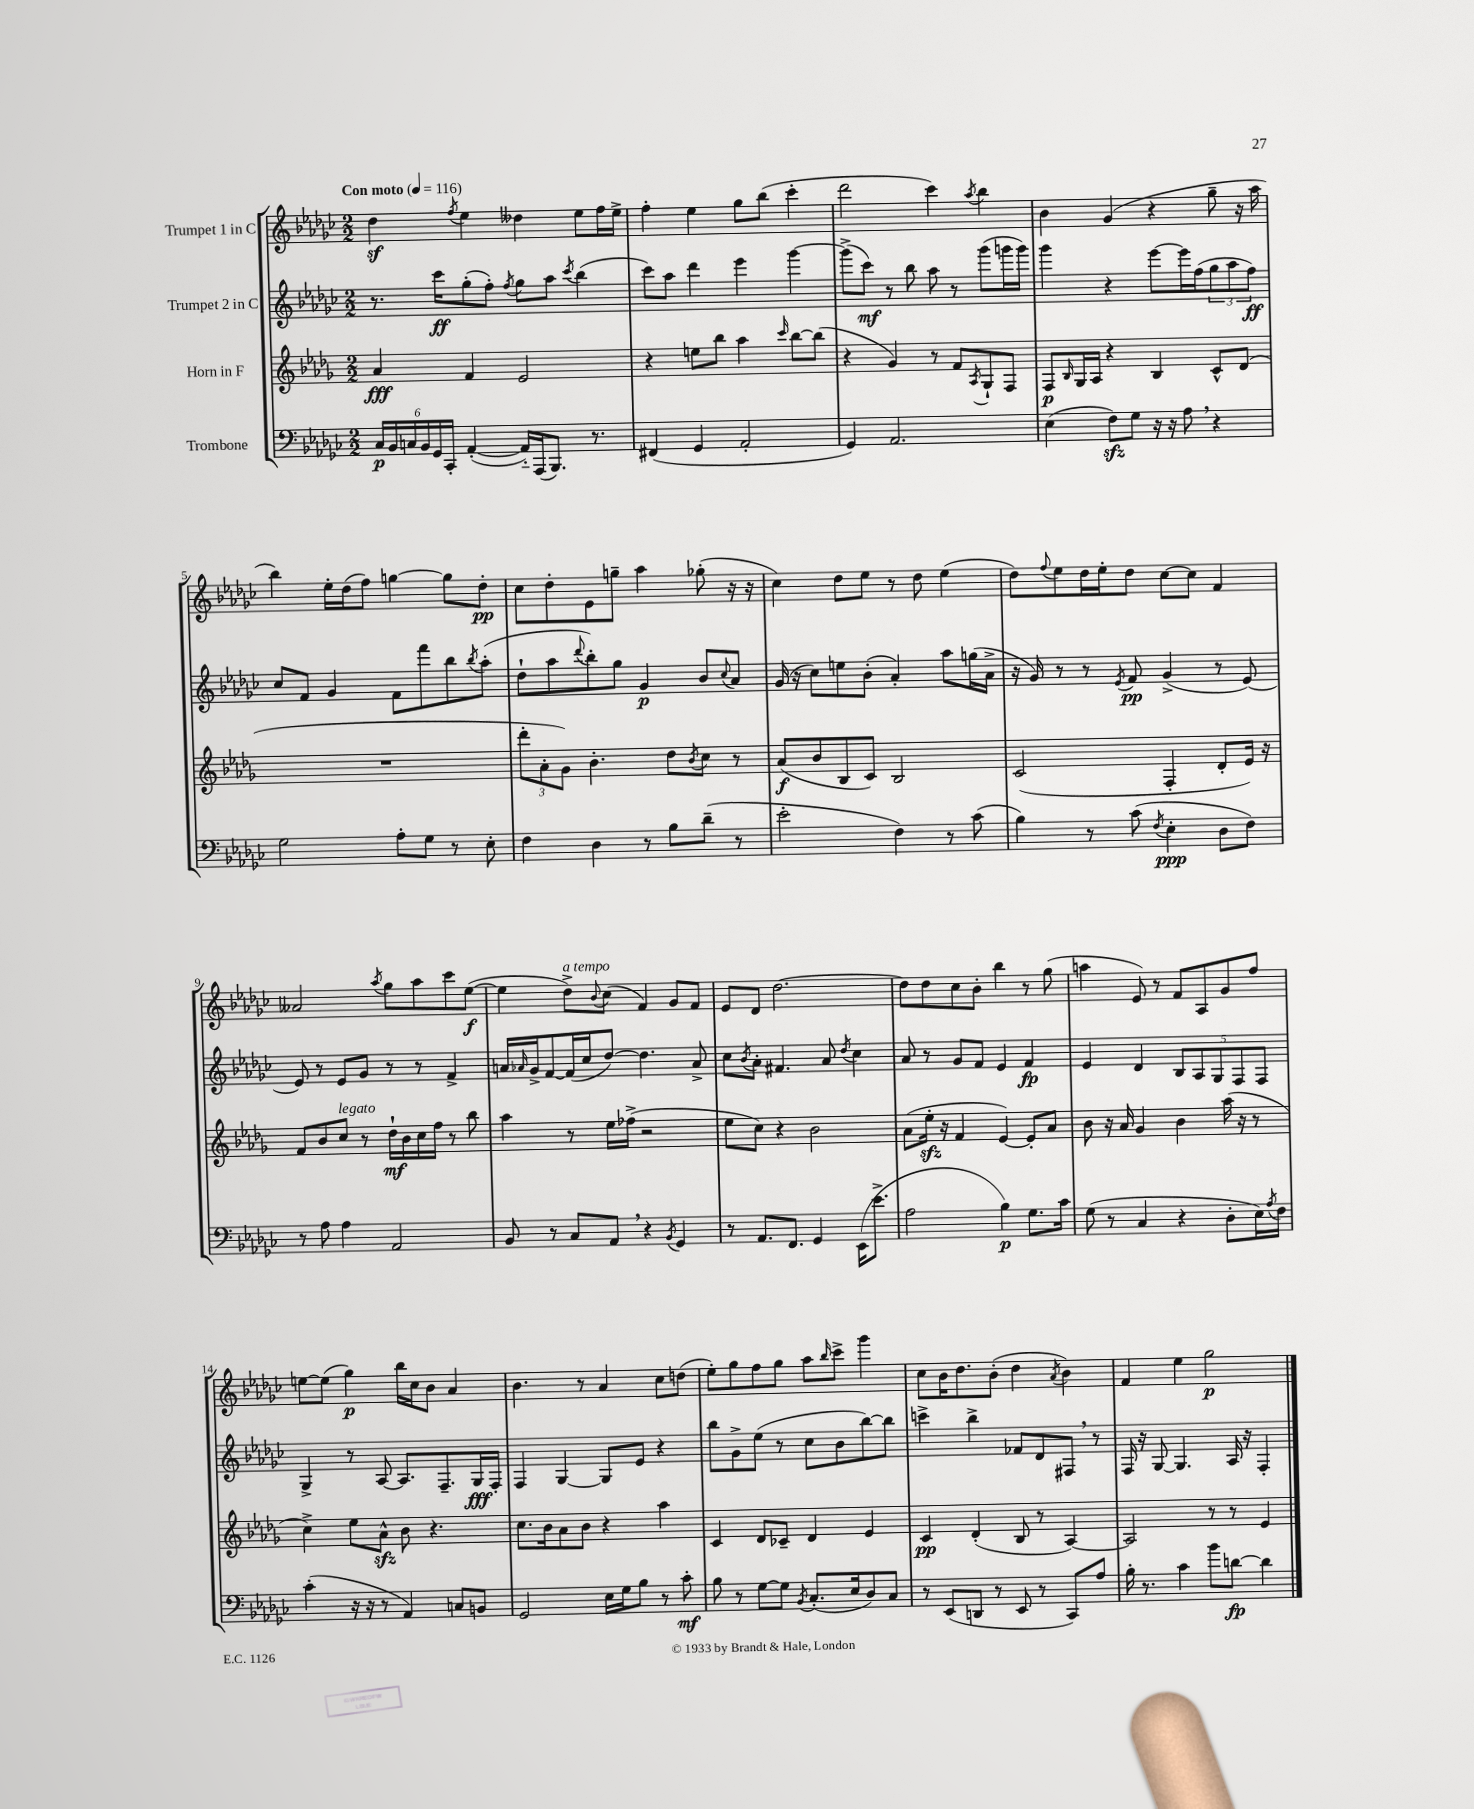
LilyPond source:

<<
\new StaffGroup <<
\new Staff = "s0" \with { instrumentName = "Trumpet 1 in C" } {
    \clef treble \key ges \major \numericTimeSignature \time 2/2 \tempo "Con moto" 4 = 116
    des''4\sf \acciaccatura { f''8 } ees''4 deses''4 ees''8 f''16 ees''16-> |
    f''4-. ees''4 ges''8 bes''8( ces'''4-. |
    des'''2 ces'''4) \acciaccatura { aes''8 } bes''4 |
    bes'4 ges'4( r4 ges''8-- r16 aes''16 |
    bes''4) ees''16-. des''16( f''8) g''4~ g''8 des''8-.\pp |
    ces''8 des''8-. ees'8 g''8-- aes''4 ges''8-.( r16 r16 |
    ces''4) des''8 ees''8 r8 des''8 ees''4( |
    des''8) \appoggiatura { f''8 } ees''8 des''16 ees''16-. des''8 ces''8~ ces''8 f'4 |
    aeses'2 \acciaccatura { aes''8 } ges''8 aes''8 ces'''8 ees''8~\f( |
    ees''4 des''8->^\markup { \italic "a tempo" }) \appoggiatura { bes'8 } ces''8( f'4) ges'8 f'8 |
    ees'8 des'8 des''2.~ |
    des''8 des''8 ces''8 bes'8-. bes''4 r8 ges''8( |
    a''4 ees'8) r8 f'8 aes8 ges'8 f''8 |
    e''8~ e''8( ges''4\p) bes''16 ces''16 bes'8 aes'4 |
    bes'4. r8 aes'4 ces''8 d''8( |
    ees''8-.) ges''8 f''8 ges''8 aes''8 \grace { bes''16 } ces'''8-> ges'''4 |
    ces''8 bes'16 des''8. bes'8-.( des''4 \acciaccatura { aes'8 } bes'4) |
    f'4 ees''4 ges''2\p \bar "|." |
}
\new Staff = "s1" \with { instrumentName = "Trumpet 2 in C" } {
    \clef treble \key ges \major \numericTimeSignature \time 2/2
    r8. ces'''16\ff ges''8-.( f''8-.) \acciaccatura { f''8 } ges''8 aes''8 \acciaccatura { ces'''8 } bes''4( |
    ces'''8) aes''8 des'''4 ees'''4 ges'''4~ |
    ges'''8->( ces'''8\mf) r8 bes''8 aes''8 r8 ges'''8( g'''16 g'''16) |
    ges'''4 r4 ees'''8~ ees'''16 f''16( \tuplet 3/2 { ges''8 aes''8 f''8\ff) } |
    ces''8 f'8 ges'4 f'8 f'''8 bes''8 \acciaccatura { bes''8 } aes''8-.( |
    des''8-! aes''8 \appoggiatura { des'''8 } bes''8-.) ges''8 ges'4\p bes'8 \appoggiatura { ces''8 } aes'8 |
    ges'16( r16 ces''8) e''8 bes'8-.( aes'4-.) aes''8 g''16( aes'16-> |
    r16 ges'16) r8 r8 \acciaccatura { ees'8 } f'8\pp ges'4->( r8 ees'8~) |
    ees'8 r8 ees'8 ges'8 r8 r8 f'4-> |
    a'16 \grace { aes'16 } ges'16-> f'8~ f'16( ces''16 des''8~) des''4. aes'8-> |
    ces''8 \acciaccatura { bes'8 } aes'8-. fis'4. aes'8 \acciaccatura { des''8 } ces''4 |
    aes'8 r8 ges'8 f'8 ees'4 f'4\fp |
    ees'4 des'4 \tuplet 5/4 { bes8 aes8 ges8 f8 f8 } |
    ges4-> r8 aes8~ aes8. f8.-- ges16\fff f16-. |
    f4 ges4~ ges8 ees'8 r4 |
    bes''8 ges'8-> ees''8( r8 ces''8 bes'8 bes''8~) bes''8 |
    c'''4-> bes''4-> fes'8 des'8 fis8 \breathe r8 |
    f16 r16 ges8~ ges4. aes16 r16 f4-. \bar "|." |
}
\new Staff = "s2" \with { instrumentName = "Horn in F" } {
    \clef treble \key des \major \numericTimeSignature \time 2/2
    aes'4\fff f'4 ees'2 |
    r4 e''8 bes''8 aes''4 \grace { c'''16 } bes''8~ bes''8( |
    r4 ges'4) r8 f'8 \acciaccatura { aes8 } ges8-! f8 |
    f8\p \grace { bes16 } ges16 aes16 r4 bes4 c'8-^ des'8( |
    R1 |
    \tuplet 3/2 { des'''8-. aes'8-. ges'8) } bes'4.-. des''8 \acciaccatura { bes'8 } c''8 r8 |
    aes'8\f( bes'8 bes8 c'8) bes2 |
    c'2( f4-. des'8-. ees'16) r16 |
    f'8 bes'8 c''8^\markup { \italic "legato" } r8 des''16-!\mf bes'16 c''16 f''16 r8 bes''8 |
    aes''4 r8 ees''16 fes''16->( r2 |
    ees''8 c''8) r4 bes'2 |
    aes'8( ees''16-.\sfz r16 f'4 ees'4~) ees'8-. aes'8 |
    bes'8 r16 aes'16 ges'4 bes'4 aes''16( r16 r8 |
    c''4->) ees''8 aes'8-^\sfz bes'8 r4. |
    c''8. bes'16 aes'8 bes'8 r4 aes''4 |
    c'4 des'8 ces'8-- des'4 ees'4 |
    c'4\pp des'4-.( bes8 r8 aes4~) |
    aes2 r8 r8 ees'4 \bar "|." |
}
\new Staff = "s3" \with { instrumentName = "Trombone" } {
    \clef bass \key ges \major \numericTimeSignature \time 2/2
    \tuplet 6/4 { ces16\p bes,16 c16 bes,16 ges,16 ces,16-. } aes,4~-.( aes,16-_) aes,,16( bes,,8.) r8. |
    fis,4( ges,4 aes,2-. |
    ges,4) aes,2. |
    ees4( f8\sfz) ges8 r16 r16 aes8 \breathe r4 |
    ges2 aes8-. ges8 r8 ees8-. |
    f4 des4 r8 bes8 des'8--( r8 |
    ees'2-. f4) r8 ces'8( |
    bes4) r8 ces'8( \acciaccatura { f8 } ees4-.\ppp des8 f8) |
    r8 aes8 aes4 aes,2 |
    bes,8 r8 ces8 aes,8 \breathe r4 \acciaccatura { bes,8 } ges,4 |
    r8 aes,8. f,8. ges,4 ees,16( ees'8.-> |
    aes2 bes4\p) ges8. ces'16 |
    ges8( r8 ces4 r4 des8-. ees16) \acciaccatura { aes8 } f16 |
    ces'4-.( r16 r16 r8 aes,4) c8 b,8 |
    ges,2 ees16 ges16 bes8 r8 ces'8-.\mf |
    bes8 r8 ges8~ ges8 \acciaccatura { bes,8 } ces8.-.( ees16 des8) ces8 |
    r8 ees,8( d,8 r8 ees,8 r8 ces,8) aes8 |
    bes16-. r8. ces'4 bes'8 d'8~\fp d'4 \bar "|." |
}
>>
>>
